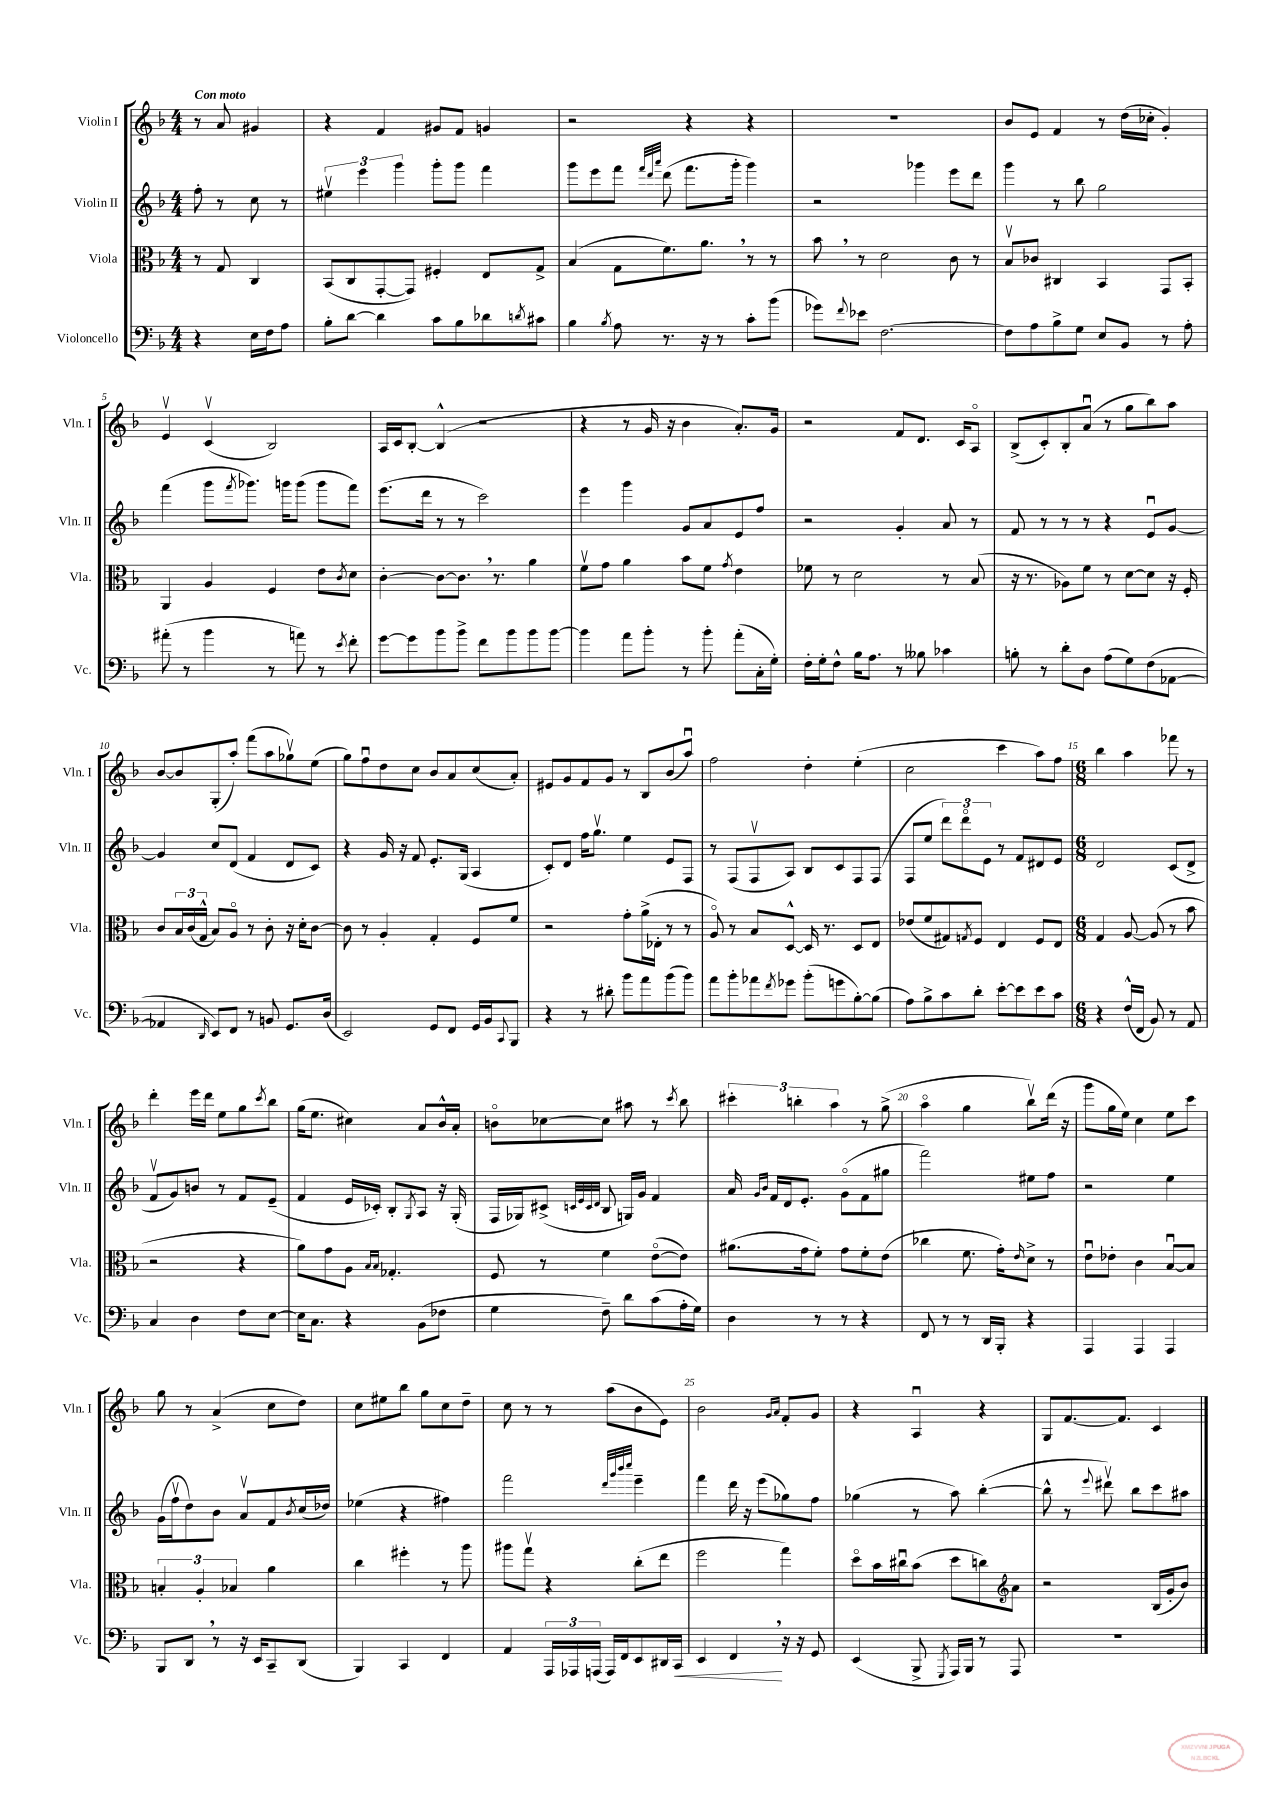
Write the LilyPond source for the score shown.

<<
\new StaffGroup <<
\new Staff = "s0" \with { instrumentName = "Violin I" shortInstrumentName = "Vln. I" } {
    \clef treble \key f \major \numericTimeSignature \time 4/4 \partial 2 \tempo "Con moto"
    r8 a'8 gis'4 |
    r4 f'4 gis'8 f'8 g'4 |
    r2 r4 r4 |
    R1 |
    bes'8 e'8 f'4 r8 d''16( ces''16-. g'4-.) |
    e'4\upbow c'4\upbow( bes2) |
    a16 c'16 bes8~-. bes4-^( r2 |
    r4 r8 g'16 r16 bes'4 a'8.-.) g'16 |
    r2 f'8 d'8. c'16 a8\flageolet |
    bes8->( c'8-.) bes8-. a'8\downbow( r8 g''8 bes''8) a''8 |
    bes'8~ bes'8 g8-.( a''8-.) f'''8( a''8 ges''8\upbow) e''8( |
    g''8) f''8\downbow d''8 c''8 bes'8 a'8 c''8( a'8-.) |
    eis'8 g'8 f'8 g'8 r8 bes8 bes'8( a''8\downbow) |
    f''2 d''4-. e''4-.( |
    c''2 c'''4 a''8) f''8 |
    \numericTimeSignature \time 6/8 bes''4 a''4 fes'''8 r8 |
    d'''4-. e'''16 d'''16 e''8 g''8 \acciaccatura { c'''8 } bes''8 |
    g''16( e''8. cis''4) a'8 bes'16-^ a'16-. |
    b'8\flageolet ces''8~ ces''8 ais''8 r8 \acciaccatura { c'''8 } bes''8 |
    \tuplet 3/2 { cis'''4-. b''4-. a''4 } r8 g''8->( |
    a''4\flageolet g''4 bes''8\upbow) d'''16( r16 |
    g'''8 g''16 e''16) c''4 e''8 c'''8 |
    g''8 r8 a'4->( c''8 d''8) |
    c''8 eis''8 bes''8 g''8 c''8 d''8-- |
    c''8 r8 r8 a''8( bes'8 e'8) |
    bes'2 \grace { g'16 a'16 } f'8-. g'8 |
    r4 a4\downbow r4 |
    g8 f'8.~ f'8. c'4 \bar "|." |
}
\new Staff = "s1" \with { instrumentName = "Violin II" shortInstrumentName = "Vln. II" } {
    \clef treble \key f \major \numericTimeSignature \time 4/4 \partial 2
    f''8-. r8 c''8 r8 |
    \tuplet 3/2 { eis''4\upbow e'''4 g'''4 } g'''8-. g'''8 f'''4 |
    g'''8 e'''8 f'''8 \grace { f'''32 d'''32 a'''32 } d'''8( f'''8. g'''16-. g'''4) |
    r2 ges'''4 e'''8 d'''8 |
    g'''4 r8 bes''8 g''2 |
    f'''4( g'''8 \acciaccatura { f'''8 } ges'''8.) g'''16 g'''8( g'''8 f'''8) |
    e'''8.( d'''16 r8 r8 c'''2) |
    e'''4 g'''4 g'8 a'8 e'8 f''8 |
    r2 g'4-. a'8 r8 |
    f'8 r8 r8 r8 r4 e'8\downbow g'8~ |
    g'4 c''8 d'8( f'4 d'8 c'8) |
    r4 g'16 r16 f'8 e'8.-. g16( a4 |
    c'8-.) d'8 f''16 g''8.\upbow e''4 e'8 f8 |
    r8 f8( f8\upbow a8) bes8 c'8 f8 f8( |
    f8 e''8 \tuplet 3/2 { d'''8) d'''8\flageolet e'8 } r8 f'8 dis'8 e'8 |
    \numericTimeSignature \time 6/8 d'2 c'8( d'8-> |
    f'8\upbow g'8) b'8 r8 f'8 e'8--( |
    f'4 e'16 ces'16-.) bes8-. \acciaccatura { g8 } a8 r16 g16-.( |
    f16 ges16) cis'8->( \grace { c'32 e'32 c'32 d'32 } bes8 g16) g'16 f'4 |
    a'16 \grace { g'16 bes'16 } f'16 d'16 e'8.-. g'8\flageolet( f'8 gis''8 |
    f'''2) eis''8 f''8 |
    r2 e''4 |
    g'16( f''16\upbow d''8) bes'8 a'8\upbow f'8 \acciaccatura { bes'8 } c''16( des''16) |
    ees''4( r4 fis''4) |
    f'''2 \grace { d'''32 g'''32 bes'''32 c''''32 } e'''4-- |
    f'''4 d'''16 r16 e'''8( ges''8) f''8 |
    ges''4( r8 a''8) bes''4~-.( |
    bes''8-^ r8 \appoggiatura { e'''8 } dis'''8\upbow) bes''8 c'''8 ais''8 \bar "|." |
}
\new Staff = "s2" \with { instrumentName = "Viola" shortInstrumentName = "Vla." } {
    \clef alto \key f \major \numericTimeSignature \time 4/4 \partial 2
    r8 g8 c4 |
    bes,8( c8 g,8~-. g,8) fis4-. e8 g8-> |
    bes4( g8 f'8.) a'8. \breathe r8 r8 |
    bes'8 \breathe r8 d'2 c'8 r8 |
    bes8\upbow ces'8 cis4 bes,4 g,8 bes,8-. |
    a,4 a4 f4 e'8 \acciaccatura { c'8 } d'8 |
    c'4~-. c'8~ c'8. \breathe r8. a'4 |
    f'8\upbow g'8 a'4 bes'8 f'8 \acciaccatura { g'8 } e'4 |
    fes'8 r8 d'2 r8 bes8( |
    r16 r8. aes8) f'8 r8 d'8~ d'8 r16 f16-. |
    c'8 \tuplet 3/2 { bes16 c'16( g16-^ } bes8) a8\flageolet r8 c'8-. r16 d'16-. c'8~ |
    c'8 r8 a4-. g4-. f8 f'8 |
    r2 g'8-. a'16->( ees16-. r8 r8 |
    a8\flageolet) r8 bes8 d8~-^ d16 r8. d8 e8 |
    ees'8( f'8 gis8) \acciaccatura { g8 } f8 e4 f8 e8 |
    \numericTimeSignature \time 6/8 g4 a8~ a8( r8 bes'8 |
    r2 r4 |
    a'8) g'8 a8 \grace { bes16 bes16 } ges4.-. |
    f8 r8 f'4 e'8~\flageolet( e'8) |
    ais'8.( g'16 f'8-.) g'8 f'8-. e'8( |
    ces''4 f'8. g'16-.) \grace { e'16 } d'8-> r8 |
    e'8\downbow ees'8-. c'4 bes8~\downbow bes8 |
    \tuplet 3/2 { b4-. a4-. bes4 } a'4 |
    c''4 fis''4-. r8 a''8 |
    ais''8 g''8\upbow r4 c''8-.( e''8 |
    f''2 g''4) |
    d''8\flageolet bes'16 cis''16\downbow bes'8( d''8 c''8) a'8 |
    \clef treble r2 bes16( g'16-. bes'8) \bar "|." |
}
\new Staff = "s3" \with { instrumentName = "Violoncello" shortInstrumentName = "Vc." } {
    \clef bass \key f \major \numericTimeSignature \time 4/4 \partial 2
    r4 e16 f16 a8 |
    bes8-. d'8~ d'4 c'8 bes8 des'8 \acciaccatura { d'8 } cis'8 |
    bes4 \acciaccatura { bes8 } a8 r8. r16 r8 c'8-. bes'8( |
    ges'8) \appoggiatura { f'8 } ees'8 f2.~ |
    f8 a8 bes8-> g8 e8 bes,8 r8 a8-. |
    ais'8-.( r8 bes'4 r8 a'8) r8 \acciaccatura { e'8 } f'8-. |
    g'8~ g'8 bes'8 bes'8-> f'8 bes'8 bes'8 bes'8~ |
    bes'4 a'8 bes'8-. r8 bes'8-. a'8-.( c16-. g16-.) |
    f16-. g16-. f8-^ bes16 a8. r8 beses8 ces'4 |
    b8-. r8 d'8-. d8 a8( g8) f8( aes,8~ |
    aes,4 \grace { d,16 } e,8) f,8 r8 b,8 g,8. d16( |
    e,2) g,8 f,8 g,16 bes,16 \appoggiatura { c,8 } bes,,8 |
    r4 r8 dis'8-. bes'8 a'8 bes'8( bes'8) |
    a'8 bes'8-. aes'8 \acciaccatura { f'8 } ges'8 bes'8-.( g'8 bes8~-.) bes8( |
    a8) bes8-> c'8 d'8-. e'8~-. e'8 e'8 c'8 |
    \numericTimeSignature \time 6/8 r4 f16-^( f,16 bes,8) r8 a,8 |
    c4 d4 f8 e8~ |
    e16 c8. r4 bes,8( fes8 |
    g4 f8--) d'8 c'8( a16-. g16) |
    d4 r8 r8 r4 |
    f,8 r8 r8 d,16 bes,,16-. r4 |
    a,,4 a,,4 a,,4 |
    bes,,8 d,8 \breathe r8 r16 e,16 c,8-- d,8( |
    bes,,4) c,4 f,4 |
    a,4 \tuplet 3/2 { a,,16 aes,,16 a,,16( } a,,16) f,16 e,8 dis,16 c,16\< |
    e,4 f,4\! \breathe r16 r16 g,8 |
    e,4( bes,,8-> \acciaccatura { g,,8 } a,,16) bes,,16 r8 a,,8 |
    r2. \bar "|." |
}
>>
>>
\layout { \context { \Score \override BarNumber.break-visibility = ##(#f #t #t) barNumberVisibility = #(every-nth-bar-number-visible 5) } }
